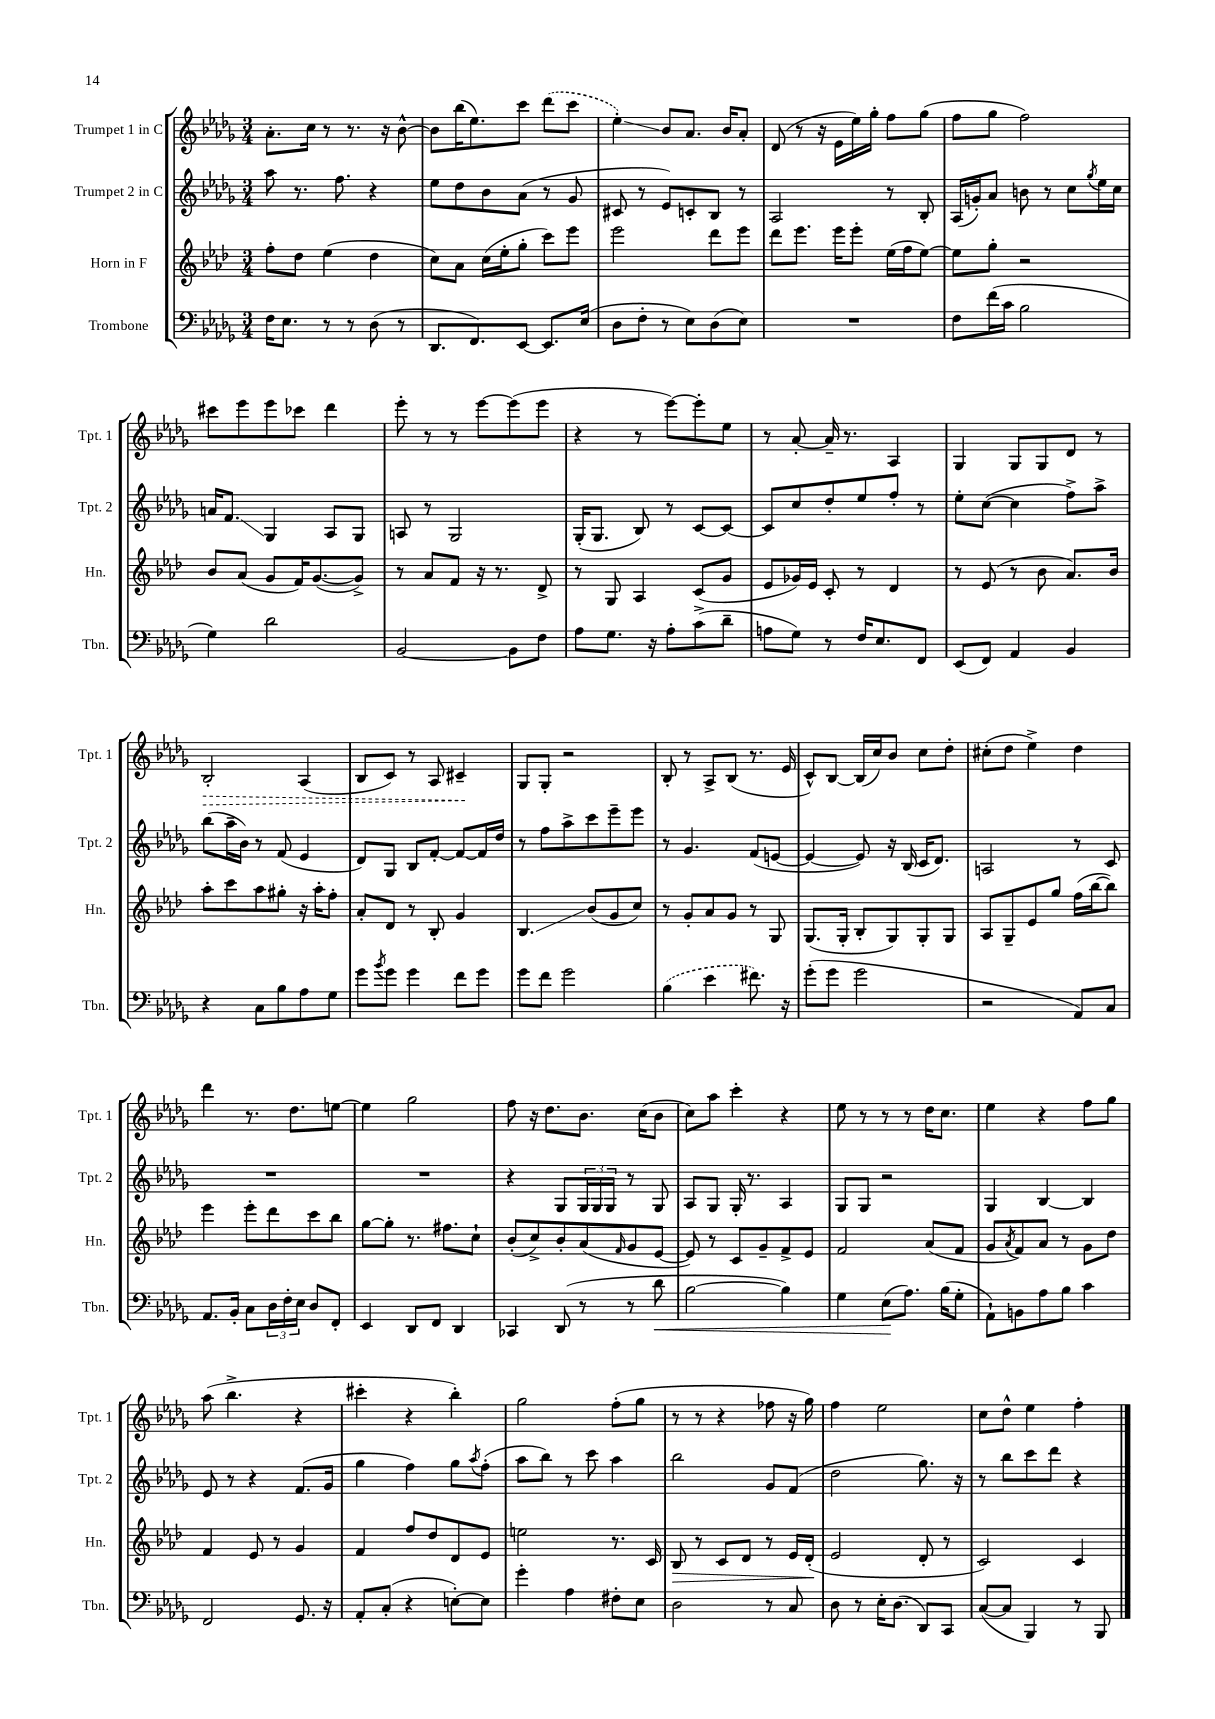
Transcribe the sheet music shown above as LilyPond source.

<<
\new StaffGroup <<
\new Staff = "s0" \with { instrumentName = "Trumpet 1 in C" shortInstrumentName = "Tpt. 1" } {
    \clef treble \key des \major \numericTimeSignature \time 3/4
    aes'8.-. c''16 r8 r8. r16 bes'8~-^ |
    bes'8 bes''16( ees''8.) c'''8 \once \slurDashed des'''8( c'''8 |
    ees''4-.\glissando) bes'8 aes'8. bes'16 aes'8-. |
    des'8( r8 r16 ees'16 ees''16) ges''16-. f''8 ges''8( |
    f''8 ges''8 f''2) |
    cis'''8 ees'''8 ees'''8 ces'''8 des'''4 |
    ees'''8-. r8 r8 ees'''8~ ees'''8( ees'''8 |
    r4 r8 ees'''8~) ees'''8-. ees''8 |
    r8 aes'8~-. aes'16-- r8. aes4 |
    ges4 ges8 ges8 des'8 r8 |
    \once \override Hairpin.style = #'dashed-line bes2-.\> aes4( |
    bes8 c'8) r8 aes8 cis'4--\! |
    ges8 ges8-. r2 |
    bes8-. r8 aes8-> bes8( r8. ees'16 |
    c'8-^) bes8~ bes16( c''16) bes'8 c''8 des''8-. |
    cis''8-.( des''8 ees''4->) des''4 |
    des'''4 r8. des''8. e''8~ |
    e''4 ges''2 |
    f''8 r16 des''8. bes'8. c''16( bes'8 |
    c''8) aes''8 c'''4-. r4 |
    ees''8 r8 r8 r8 des''16 c''8. |
    ees''4 r4 f''8 ges''8 |
    aes''8( bes''4.-> r4 |
    cis'''4-. r4 bes''4-.) |
    ges''2 f''8-.( ges''8 |
    r8 r8 r4 fes''8 r16 ges''16) |
    f''4 ees''2 |
    c''8 des''8-^ ees''4 f''4-. \bar "|." |
}
\new Staff = "s1" \with { instrumentName = "Trumpet 2 in C" shortInstrumentName = "Tpt. 2" } {
    \clef treble \key des \major \numericTimeSignature \time 3/4
    aes''8 r8. f''8. r4 |
    ees''8 des''8 bes'8 aes'8( r8 ges'8 |
    cis'8 r8 ees'8) c'8-. bes8 r8 |
    aes2 r8 bes8-. |
    aes16( g'16-.) aes'8 b'8 r8 c''8 \acciaccatura { ges''8 } ees''16 c''16 |
    a'16 f'8.\glissando ges4 aes8 ges8 |
    a8 r8 ges2 |
    ges16-.( ges8. bes8) r8 c'8~ c'8~ |
    c'8 c''8 des''8-. ees''8 f''8-. r8 |
    ees''8-. c''8~( c''4 f''8->) aes''8-> |
    bes''8( aes''16-- bes'16) r8 f'8( ees'4 |
    des'8) ges8 bes8 f'8~-. f'8~ f'16 des''16 |
    r8 f''8 aes''8-> c'''8 ees'''8-- ees'''8 |
    r8 ges'4. f'8( e'8~ |
    e'4~ e'8) r16 bes16( c'16 des'8.) |
    a2 r8 c'8 |
    R2. |
    R2. |
    r4 ges8 \tuplet 3/2 { ges16 ges16 ges16 } r8 ges8 |
    aes8 ges8 ges16-. r8. aes4 |
    ges8 ges8 r2 |
    ges4 bes4~ bes4 |
    ees'8 r8 r4 f'8.( ges'16 |
    ges''4 f''4) ges''8 \acciaccatura { aes''8 } f''8-.( |
    aes''8 bes''8) r8 c'''8 aes''4 |
    bes''2 ges'8 f'8( |
    des''2 ges''8.) r16 |
    r8 bes''8 c'''8 des'''8 r4 \bar "|." |
}
\new Staff = "s2" \with { instrumentName = "Horn in F" shortInstrumentName = "Hn." } {
    \clef treble \key aes \major \numericTimeSignature \time 3/4
    f''8-. des''8 ees''4( des''4 |
    c''8) aes'8 c''16( ees''16-. g''8-. c'''8) ees'''8 |
    ees'''2 des'''8 ees'''8 |
    des'''8 ees'''8. ees'''16 ees'''8-. ees''16( f''16 ees''8~) |
    ees''8 g''8-. r2 |
    bes'8 aes'8( g'8 f'16) g'8.~( g'8->) |
    r8 aes'8 f'8 r16 r8. des'8-> |
    r8 g8 aes4 c'8( g'8 |
    ees'8 ges'16) ees'16 c'8-. r8 des'4 |
    r8 ees'8( r8 bes'8 aes'8.) bes'16 |
    aes''8-. c'''8 aes''8 gis''8-. r16 aes''16-. f''8-. |
    aes'8-. des'8 r8 bes8-. g'4 |
    bes4.\glissando bes'8( g'8 c''8) |
    r8 g'8-. aes'8 g'8 r8 g8 |
    g8.( g16-. bes8-. g8) g8-. g8 |
    aes8 g8-- ees'8 g''8 f''16( bes''16~ bes''8) |
    ees'''4 ees'''8-. des'''8 c'''8 bes''8 |
    g''8~ g''8-. r8. fis''8. c''8-! |
    bes'8-.( c''8->) bes'8-. aes'8( \grace { f'16 } g'8 ees'8~ |
    ees'8) r8 c'8 g'8-- f'8-> ees'8 |
    f'2 aes'8( f'8 |
    g'8 \acciaccatura { aes'8 } f'8) aes'8 r8 g'8 des''8 |
    f'4 ees'8 r8 g'4 |
    f'4 f''8 des''8 des'8 ees'8 |
    e''2 r8. c'16 |
    bes8\> r8 c'8 des'8 r8 ees'16 des'16-.\!( |
    ees'2 des'8-. r8 |
    c'2) c'4 \bar "|." |
}
\new Staff = "s3" \with { instrumentName = "Trombone" shortInstrumentName = "Tbn." } {
    \clef bass \key des \major \numericTimeSignature \time 3/4
    f16 ees8. r8 r8 des8( r8 |
    des,8. f,8.) ees,8~ ees,8. ees16( |
    des8 f8-. r8 ees8) des8( ees8) |
    R2. |
    f8 f'16( c'16 bes2 |
    ges4) des'2 |
    bes,2~ bes,8 f8 |
    aes8 ges8. r16 aes8-. c'8->( des'8-- |
    a8 ges8) r8 f16 ees8. f,8 |
    ees,8( f,8) aes,4 bes,4 |
    r4 c8 bes8 aes8 ges8 |
    ges'8 \acciaccatura { bes'8 } ges'8 ges'4 f'8 ges'8 |
    ges'8 f'8 ges'2 |
    \once \slurDashed bes4( ees'4 fis'8.) r16 |
    ges'8-.( ges'8 ges'2 |
    r2 aes,8) c8 |
    aes,8. bes,16-. c8 \tuplet 3/2 { des16 f16-. ees16 } des8 f,8-. |
    ees,4 des,8 f,8 des,4 |
    ces,4 des,8( r8 r8 des'8\< |
    bes2~ bes4) |
    ges4 ees8\!( aes8.) bes16( ges8-. |
    aes,8-!) b,8 aes8 bes8 c'4 |
    f,2 ges,8. r16 |
    aes,8-. c8-.( r4 e8~-.) e8 |
    ges'4-. aes4 fis8-. ees8 |
    des2 r8 c8 |
    des8 r8 ees16-. des8.( des,8) c,8 |
    c8~( c8 bes,,4) r8 bes,,8 \bar "|." |
}
>>
>>
\layout { \context { \Score \remove "Bar_number_engraver" } }
